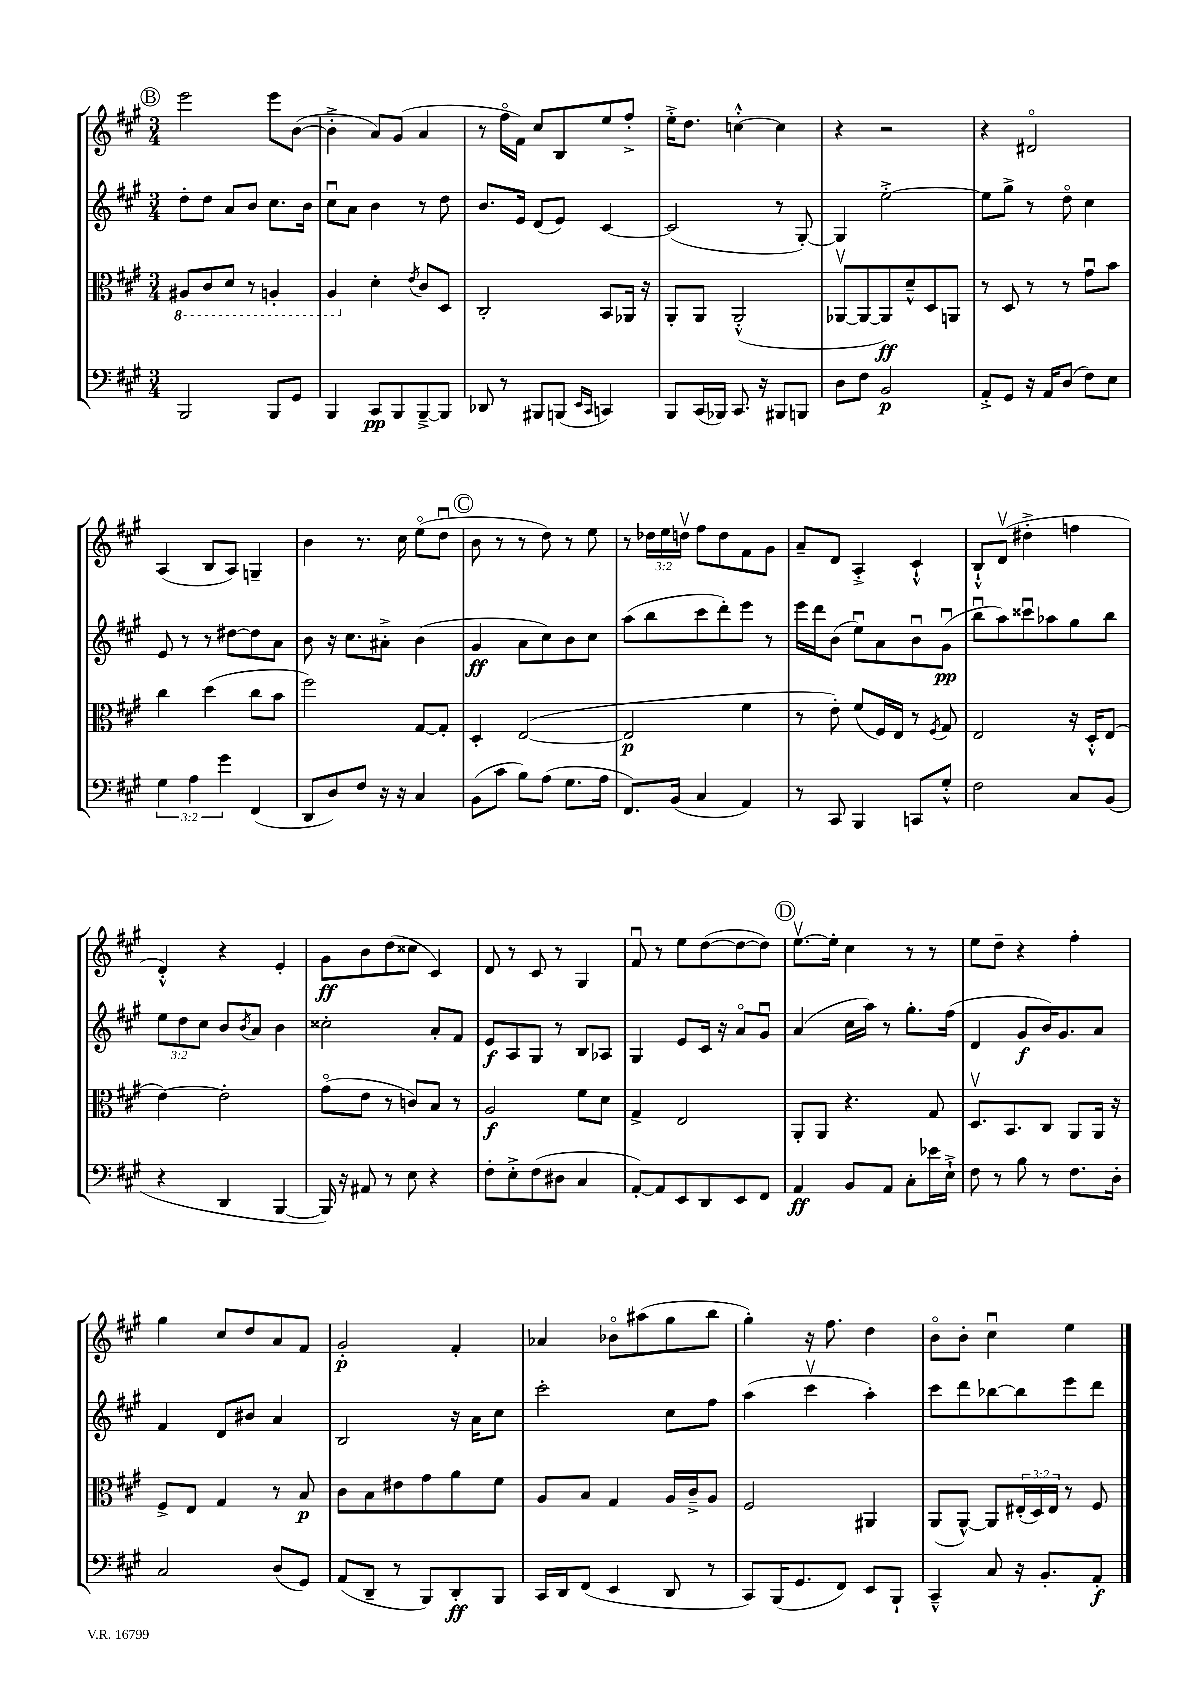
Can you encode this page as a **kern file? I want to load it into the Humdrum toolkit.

**kern	**kern	**kern	**kern
*staff4	*staff3	*staff2	*staff1
*clefF4	*clefC3	*clefG2	*clefG2
*k[f#c#g#]	*k[f#c#g#]	*k[f#c#g#]	*k[f#c#g#]
*M3/4	*M3/4	*M3/4	*M3/4
2BBB/	8AA#/L	8dd'\L	2eee\
.	8C#/	8dd\J	.
.	8D/J	8a/L	.
.	8r	8b/J	.
8BBB/L	4AA'/	8.cc#\L	8eee\L
8GG#/J	.	.	([8b\J
.	.	16b\Jk	.
=	=	=	=
4BBB/	4AA/	8cc#u\L	4b'^\]
.	.	8a\J	.
8CC#/L	4d'\	4b\	8a/L)
8BBB/	.	.	(8g#/J
.	8qe/	.	.
[8BBB~^/	8c#/L	8r	4a/
8BBB/]J	8D/J	8dd\	.
=	=	=	=
8DD-/	2C#'/	8.b/L	8r
8r	.	.	16ff#o\LL
.	.	16e/Jk	16f#\JJ)
8BBB#/L	.	(8d/L	8cc#/L
(8BBB/J	.	8e/J)	8B/
16qqEE/LL	.	.	.
16qqCC#/JJ	.	.	.
4CC/)	8BB/L	[4c#/	8ee/
.	16AA-/Jk	.	8ff#'^/J
.	16r	.	.
=	=	=	=
8BBB/L	8AA'/L	(2c#/]	16ee'^\LK
.	.	.	8.dd\J
(16CC#/L	8AA/J	.	.
16BBB-/JJ)	.	.	.
8.CC#/	(2AA'^^/	.	[4cc'^^\
16r	.	.	.
8BBB#/L	.	8r	4cc\]
8BBB/J	.	[8G#'/)	.
=	=	=	=
8D\L	[8AA-v/L	4G#/]	4r
8F#\J	8AA-/_	.	.
2BB/	8AA-/])	[2ee'^\	2r
.	8d~^^/	.	.
.	8D/	.	.
.	8AA/J	.	.
=	=	=	=
8AA'^/L	8r	8ee\]L	4r
8GG#/J	8D/	8gg#^\J	.
16r	8r	8r	2d#o/
16AA/LK	.	.	.
(8D/J	8r	8ddo\	.
8F#\L)	8g#u\L	4cc#\	.
8E\J	8b\J	.	.
=	=	=	=
6G#\	4cc#\	8e/	(4A/
.	.	8r	.
6A\	.	.	.
.	(4dd\	8r	8B/L
6g#\	.	.	.
.	.	[8dd#\L	8A/J)
(4FF#/	8cc#\L	8dd#\]	4G~/
.	8b\J	8a\J	.
=	=	=	=
8DD/L	2ff#\)	8b\	4b\
8D/)	.	16r	.
.	.	8.cc#\L	.
8F#/J	.	.	8.r
16r	.	8a#'^\J	.
16r	.	.	16cc#\
4C#/	[8G#/L	(4b\	(8eeo\L
.	8G#'/]J	.	8ddu\J
=	=	=	=
(8BB\L	4D'/	4g#/	8b\
8c#\J	.	.	8r
8B\L)	([2E/	8a\L	8r
(8A\J	.	8cc#\)	8dd\)
8.G#\L	.	8b\	8r
.	.	8cc#\J	8ee\
16A\Jk	.	.	.
=	=	=	=
8.FF#/L)	2E/]	(8aa\L	8r
.	.	8bb\	24dd-\LL
.	.	.	24ee\
(16BB/Jk	.	.	.
.	.	.	24ddv\JJ
4C#/	.	8ccc#\	8ff#\L
.	.	8ddd'\)	8dd\
4AA/)	4f#\	8eee\J	8f#\
.	.	8r	8g#\J
=	=	=	=
8r	8r	16eee\LL	8a~/L
.	.	16ddd\J	.
8CC#/	8e'\)	(8b\J	8d/J
4BBB/	(8f#/L	8eeu\L)	4A'^/
.	16F#/L)	8a\	.
.	16E/JJ	.	.
8CC/L	8r	8bu\	4c#`^^/
.	8qF#/	.	.
8G#'^^/J	8G#/	(8g#u\J	.
=	=	=	=
2F#\	2E/	8bbu\L	8B`^^/L
.	.	8aa\)	(8dv/J
.	.	8ccc##u\	4dd#'^\
.	.	8aa-\	.
8C#/L	16r	8gg#\	4ff\
.	16D'^^/LK	.	.
(8BB/J	(8E/J	8bb\J	.
=	=	=	=
4r	[4e\)	12ee\L	4d'^^/)
.	.	12dd\	.
.	.	12cc#\J	.
4DD/	2e'\]	8b/L	4r
.	.	8qb/	.
.	.	8a/J	.
[4BBB/	.	4b\	4e'/
=	=	=	=
16BBB/])	(8g#o\L	2cc##'\	8g#\L
16r	.	.	.
8AA#/	8e\J	.	8b\
8r	8r	.	(8dd\
8E\	8c/L)	.	8cc##\J
4r	8B/J	8a'/L	4c#/)
.	8r	8f#/J	.
=	=	=	=
8F#'\L	2A/	8e/L	8d/
8E'^\	.	8A/	8r
(8F#\	.	8G#/J	8c#/
8D#\J	.	8r	8r
4C#/	8f#\L	8B/L	4G#/
.	8d\J	8A-/J	.
=	=	=	=
[8AA'/L)	4G#^/	4G#/	8f#u/
8AA/]	.	.	8r
8EE/	2E/	8e/L	8ee\L
8DD/	.	16c#/Jk	([8dd\
.	.	16r	.
8EE/	.	8ao/L	8dd\_
8FF#/J	.	8g#u/J	8dd\]J)
=	=	=	=
4AA/	8AA'/L	(4a/	[8.eev\L
.	8AA/J	.	.
.	.	.	16ee'\]Jk
8BB/L	4.r	16cc#\LL	4cc#\
.	.	16aa\JJ)	.
8AA/J	.	8r	.
8C#'\L	.	8.gg#'\L	8r
16e-\L	8G#/	.	8r
16E`^\JJ	.	(16ff#\Jk	.
=	=	=	=
8F#\	8.Dv/L	4d/	8ee\L
8r	.	.	8dd~\J
.	8.BB/	.	.
8B\	.	8g#/L	4r
8r	8C#/J	16b/K)	.
.	.	8.g#/	.
8.F#\L	8AA/L	.	4ff#'\
.	16AA/Jk	8a/J	.
16D'\Jk	16r	.	.
=	=	=	=
2C#/	8F#^/L	4f#/	4gg#\
.	8E/J	.	.
.	4G#/	8d/L	8cc#/L
.	.	8b#/J	8dd/
(8D/L	8r	4a/	8a/
8GG#/J)	8B/	.	8f#/J
=	=	=	=
(8AA/L	8c#\L	2B/	2g#'/
8DD~/J	8B\	.	.
8r	8e#\	.	.
8BBB/L)	8g#\	.	.
8DD'/	8a\	16r	4f#'/
.	.	16a\LK	.
8BBB/J	8f#\J	8cc#\J	.
=	=	=	=
16CC#/LL	8A/L	2ccc#'\	4a-/
16DD/J	.	.	.
(8FF#/J	8B/J	.	.
4EE/	4G#/	.	8b-o\L
.	.	.	(8aa#\
8DD/	16A/LL	8cc#\L	8gg#\
.	16c#~^/J	.	.
8r	8A/J	8ff#\J	8bb\J
=	=	=	=
8CC#/L)	2F#/	(4aa\	4gg#'\)
(16BBB/K	.	.	.
8.GG#/	.	.	.
.	.	4ccc#v\	16r
.	.	.	8.ff#\
8FF#/J)	.	.	.
8EE/L	4AA#/	4aa'\)	4dd\
8BBB`/J	.	.	.
=	=	=	=
4CC#~^^/	(8AA/L	8ccc#\L	8bo\L
.	[8AA^^/J)	8ddd\	8b'\J
8C#/	8AA/]L	[8bb-\	4cc#u\
16r	(24E#'/L	8bb-\]	.
.	24D/)	.	.
8.BB'/L	.	.	.
.	24E#/JJ	.	.
.	8r	8eee\	4ee\
8AA'/J	8F#/	8ddd\J	.
==	==	==	==
*-	*-	*-	*-
